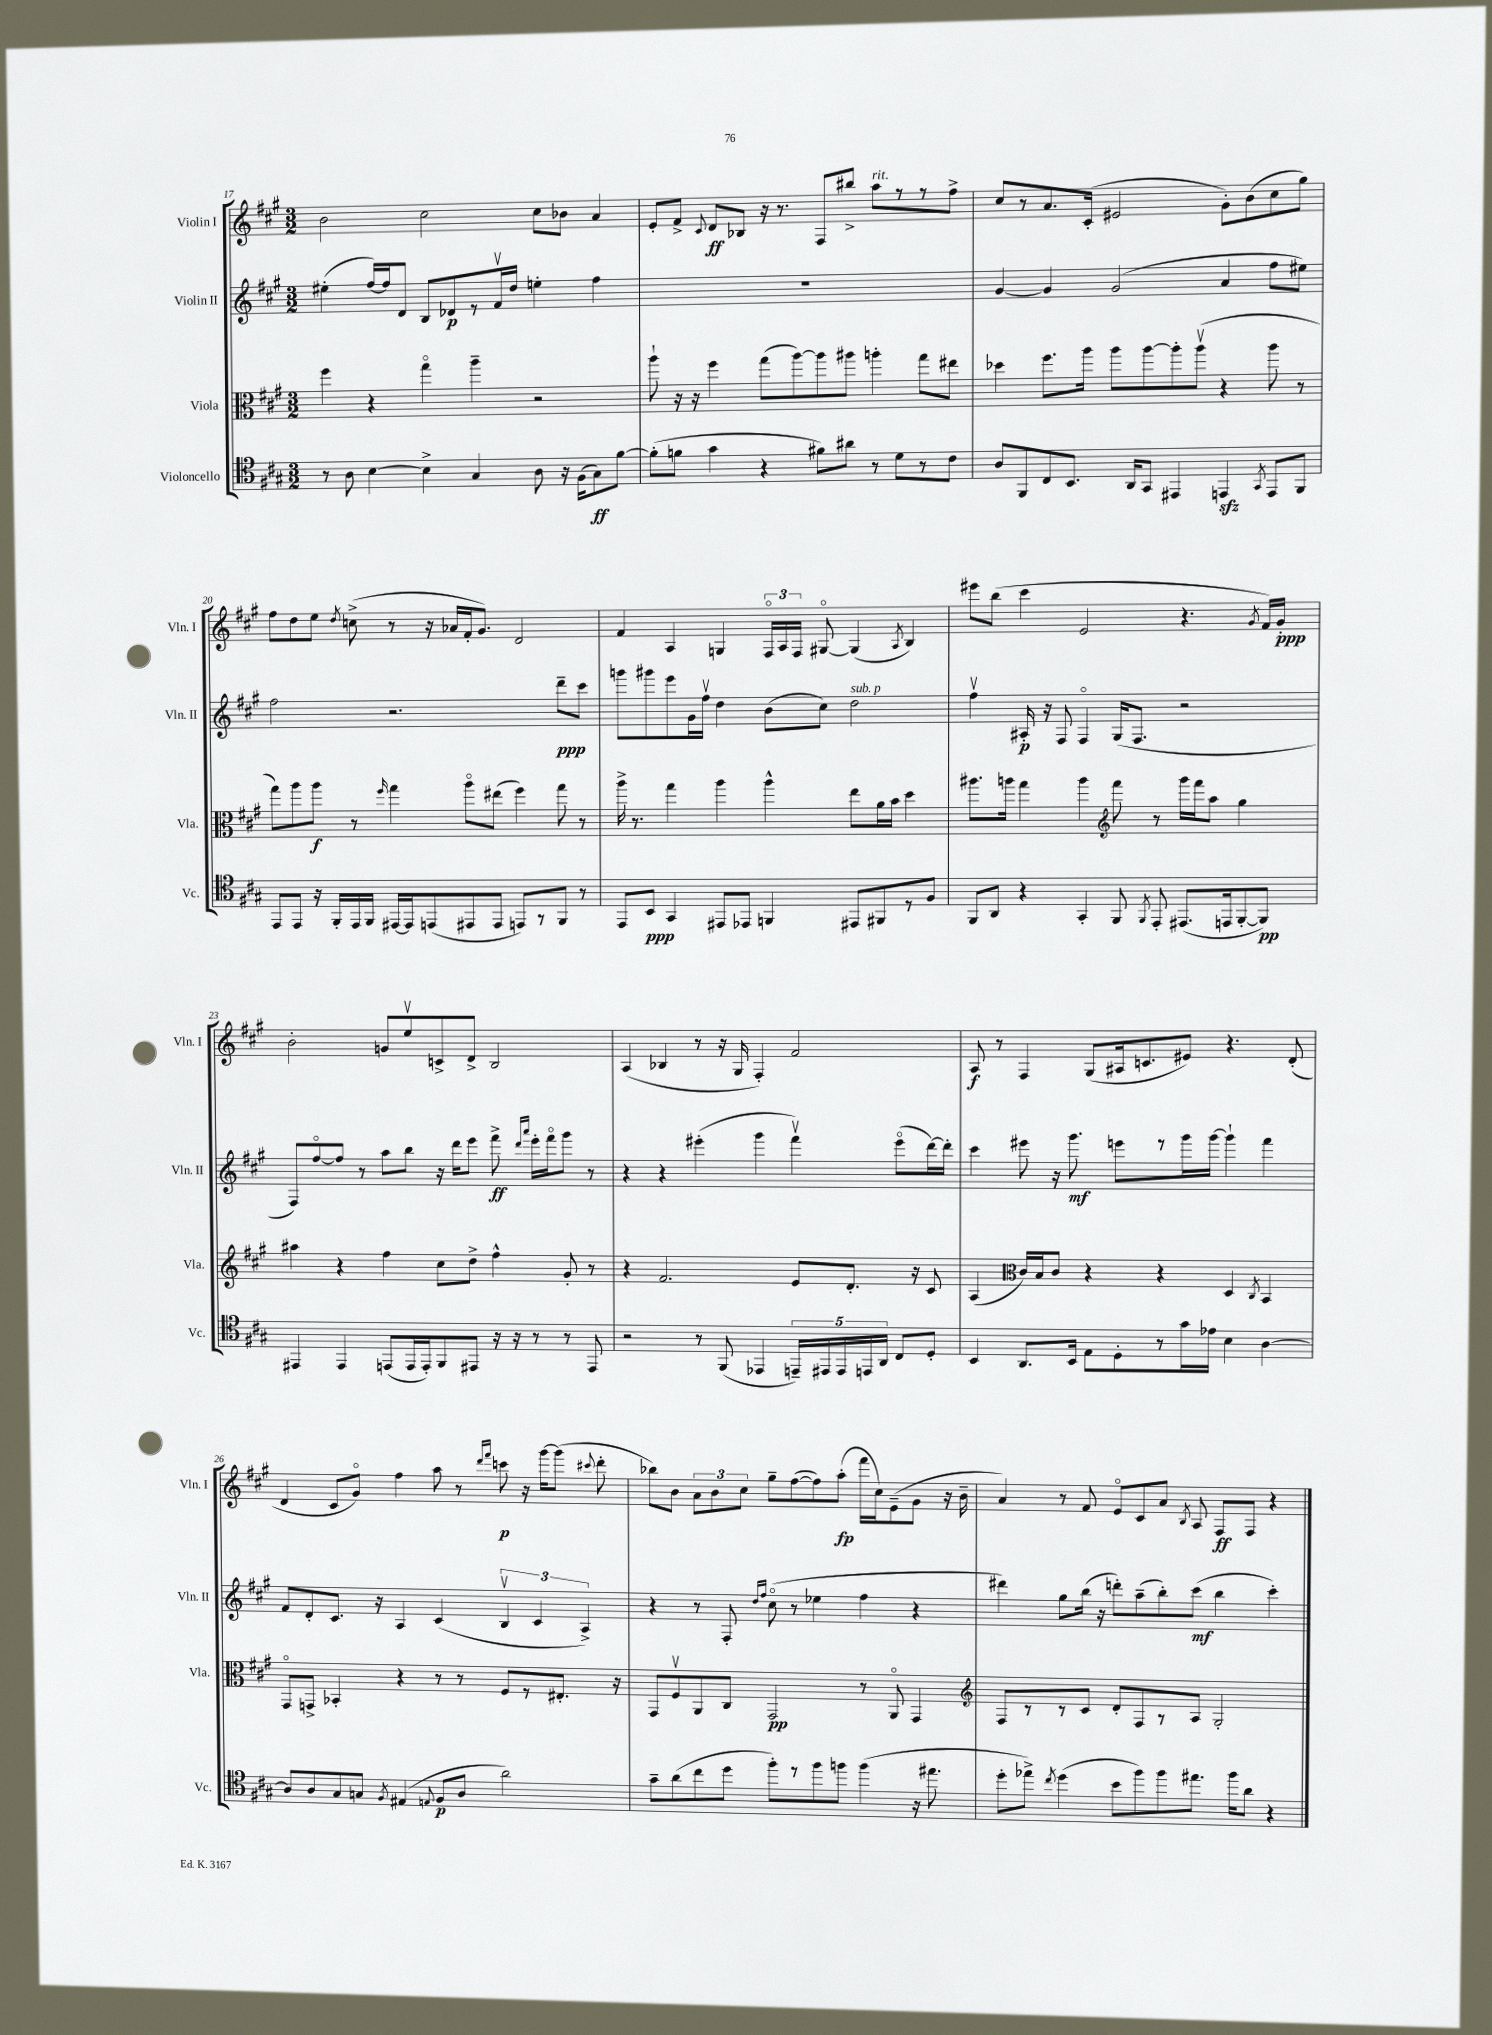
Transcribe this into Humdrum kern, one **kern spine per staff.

**kern	**kern	**kern	**kern
*staff4	*staff3	*staff2	*staff1
*clefC4	*clefC3	*clefG2	*clefG2
*k[f#c#g#]	*k[f#c#g#]	*k[f#c#g#]	*k[f#c#g#]
*M3/2	*M3/2	*M3/2	*M3/2
8r	4ff#\	(4ee#'\	2b\
8A\	.	.	.
[4B\	4r	[16ff#/LL)	.
.	.	16ff#/]J	.
.	.	8d/J	.
4B^\]	4gg#o\	8B/L	2cc#\
.	.	8d-/	.
4G#/	4aa~\	8r	.
.	.	16f#v/L	.
.	.	16dd/JJ	.
8A\	2r	4ee'\	8cc#\L
16r	.	.	8b-\J
(16F#\LK	.	.	.
8G#\)	.	4ff#\	4a/
[8f#\J	.	.	.
=	=	=	=
(8f#'\]L	8aa`\	1.r	8e'/L
8f\J	16r	.	8f#^/J
.	16r	.	.
.	.	.	8qqc#/
4g#\	4ff#\	.	8d/L
.	.	.	8B-/J
4r	(8gg#\L	.	16r
.	.	.	8.r
.	[8aa\)	.	.
8f#\L)	8aa\]	.	8F#/L
8a#\J	8aa#\J	.	8bb#^/J
8r	4aa'\	.	8aa\L
8d\L	.	.	8r
8r	8gg#\L	.	8r
8c#\J	8ee#\J	.	8ff#^\J
=	=	=	=
8A/L	4dd-\	[4g#/	8cc#/L
8FF#/	.	.	8r
8C#/	8.ff#\L	4g#/]	8.a/
8.BB/J	.	.	.
.	16aa\Jk	.	(16c#'/Jk
.	8aa\L	(2g#/	2e#/
16AA/LK	.	.	.
8GG#/J	[8aa\	.	.
4EE#/	8aa'\]	.	.
.	(8aav\J	.	.
4EE/	4r	4a/	8g#'\L)
.	.	.	(8b\
8qGG#/	.	.	.
8EE/L	8aa\	8ff#\L	8cc#\
8FF#/J	8r	8ee#\J)	8gg#\J)
=	=	=	=
8EE/L	8gg#\L)	2ff#\	8ff#\L
8EE/J	8aa\	.	8dd\
16r	8aa\J	.	8ee\J
16FF#'/LL	.	.	.
.	.	.	8qdd/
16EE/	8r	.	(8cc^\
16FF#/JJ	.	.	.
.	16qqff#/	.	.
[16EE#/LL	4gg#\	2.r	8r
16EE#/]J	.	.	.
(8EE/	.	.	16r
.	.	.	16a-/LL
8EE#/	8aao\L	.	16f#'/J
.	.	.	8.g#/J)
8EE#/J	(8ee#\J	.	.
8EE/L)	4ff#\)	.	2d/
8r	.	.	.
8FF#/J	8gg#\	8ddd~\L	.
8r	8r	8ccc#\J	.
=	=	=	=
8EE/L	16aa^\	8ggg\L	4f#/
.	8.r	.	.
8BB/J	.	8ggg#\	.
4GG#/	4gg#\	8eee\	4A/
.	.	16g#\L	.
.	.	16ff#v\JJ	.
8EE#/L	4aa\	4dd\	4G/
8EE-/J	.	.	.
4FF/	4aa^^\	(8b\L	24F#o/LL
.	.	.	24A/
.	.	.	24F#/JJ
.	.	8cc#\J)	[8G#o/
8EE#/L	8ee\L	2dd\	(4G#/]
8FF#/	16a\L	.	.
.	16b\JJ	.	.
.	.	.	8qA/
8r	4dd\	.	4B/)
8F#/J	.	.	.
=	=	=	=
8FF#/L	8.aa#\L	4ff#v\	8eee#\L
8AA/J	.	.	(8bb\J
.	16aa\Jk	.	.
4r	4gg#\	16A#'/	4ccc#\
.	.	16r	.
.	.	8F#/	.
4GG#'/	4aa\	4F#o/	2e/
*	*clefG2	*	*
8FF#/	8fff#\	(16G#/LK	.
.	.	8.F#/J	.
8qFF#/	.	.	.
8EE'/	8r	.	.
(8.EE#/L	16ggg#\LL	2r	4.r
.	16fff#\J	.	.
.	8aa\J	.	.
16EE/k	.	.	.
[8FF#'/	4gg#\	.	.
.	.	.	8qg#/
8FF#/]J)	.	.	16f#/LL)
.	.	.	16g#'/JJ
=	=	=	=
4EE#/	4aa#\	8F#/L)	2b'\
.	.	[8ff#o/	.
4EE#/	4r	8ff#/]J	.
.	.	8r	.
(8EE/L	4ff#\	8aa\L	8g/L
16EE/L	.	8bb\J	8eev/
16EE'/J)	.	.	.
8FF#/	8cc#\L	16r	8c^/
.	.	16ddd\LK	.
8EE#/J	8dd^\J	8eee\J	8d^/J
16r	4ff#^^\	8fff#^\	2B/
16r	.	.	.
.	.	16qqddd/LL	.
.	.	16qqaaa/JJ	.
8r	.	16eee'\LL	.
.	.	16fff#o\J	.
8r	8g#'/	8ggg#\J	.
8EE#/	8r	8r	.
=	=	=	=
2r	4r	4r	(4A/
.	2.f#/	4r	4B-/
8r	.	(4eee#'\	8r
(8FF#/	.	.	16r
.	.	.	16G#/
4EE-/	.	4ggg#\	4F#'/)
20EE~/LL)	8e/L	4fff#v\)	2f#/
20EE#/	.	.	.
20EE#/	.	.	.
.	8.d'/J	.	.
20EE/	.	.	.
20AA/JJ	.	.	.
8C#/L	.	(8eee#o\L	.
.	16r	.	.
8D'/J	8c#/	[16ddd\L)	.
.	.	16ddd'\]JJ	.
=	=	=	=
4BB/	(4A/	4ccc#\	8A/
.	.	.	8r
*	*clefC3	*	*
8.AA/L	16c#/LL)	8eee#\	4F#/
.	16B/J	.	.
.	8c#/J	16r	.
16BB/Jk	.	8.ggg#\	.
8E\L	4r	.	(8G#/L
8D'\	.	8eee\L	16A#/k
.	.	.	8.c/
8r	4r	8r	.
16g#\L	.	16ggg#\L	8e#/J)
16e-\JJ	.	[16ggg#\JJ	.
4B\	4D/	4ggg#`\]	4.r
.	8qC#/	.	.
[4A\	4BB/	4fff#\	.
.	.	.	(8d'/
=	=	=	=
8A/]L	8GG#o/L	8f#/L	4d/
8A/	8GG^/J	8d'/	.
8G#/	4BB-'/	8.c#/J	8c#/L
8G/J	.	.	8g#o/J)
.	.	16r	.
8qF#/	.	.	.
(4E#/	4r	4A/	4ff#\
8qqE/	.	.	.
8F#/L	8r	(4c#/	8aa\
8A/J	8r	.	8r
.	.	.	16qqddd/LL
.	.	.	16qqfff#/JJ
2a\)	8F#/L	6Bv/	8ccc\
.	8r	.	16r
.	.	6c#/	.
.	.	.	[16ggg#\LK
.	8.E#'/J	.	(8ggg#\]J
.	.	6A^/)	.
.	.	.	8qqccc#/
.	.	.	8ddd'\
.	16r	.	.
=	=	=	=
8g#~\L	8GG#/L	4r	8bb-\L)
(8a\	8F#v/	.	8b\J
8cc#\	8AA/	8r	12a\L
.	.	.	12b\
8dd\J	8C#/J	8F#'/	.
.	.	.	12cc#\J
.	.	16qqdd/LL	.
.	.	16qqff#/JJ	.
8ff#'\L)	2GG#/	(8cc#o\	8gg#~\L
8r	.	8r	([8ff#\
8ff#\	.	4ee-\	8ff#\])
8ff\J	.	.	(8aa'\J
(4ff\	8r	4ff#\	16fff#\LL
.	.	.	16cc#\J)
.	8AAo/	.	(8e~\
16r	4GG#/	4r	8g#\J
8.ee#\	.	.	.
.	.	.	16r
.	.	.	16b~\
=	=	=	=
*	*clefG2	*	*
8dd'\L	8F#/L	4ddd#\)	4a/)
8ee-^\J)	8r	.	.
8qcc#/	.	.	.
(4dd\	8r	8gg#\L	8r
.	8c#/J	(16bb\Jk	8f#/
.	.	16r	.
8b\L	8d'/L	8ddd'\L)	8eo/L
8ff#\)	8F#/	(8aa~\	8c#/
8ff#\	8r	8bb'\)	8a/J
.	.	.	8qB/
8.ee#\J	8A/J	(8ccc#\J	8A/
.	2G#'/	4bb\	8F#/L
16ff#\LK	.	.	.
8a\J	.	.	8F#/J
4r	.	4ccc#'\)	4r
==	==	==	==
*-	*-	*-	*-
